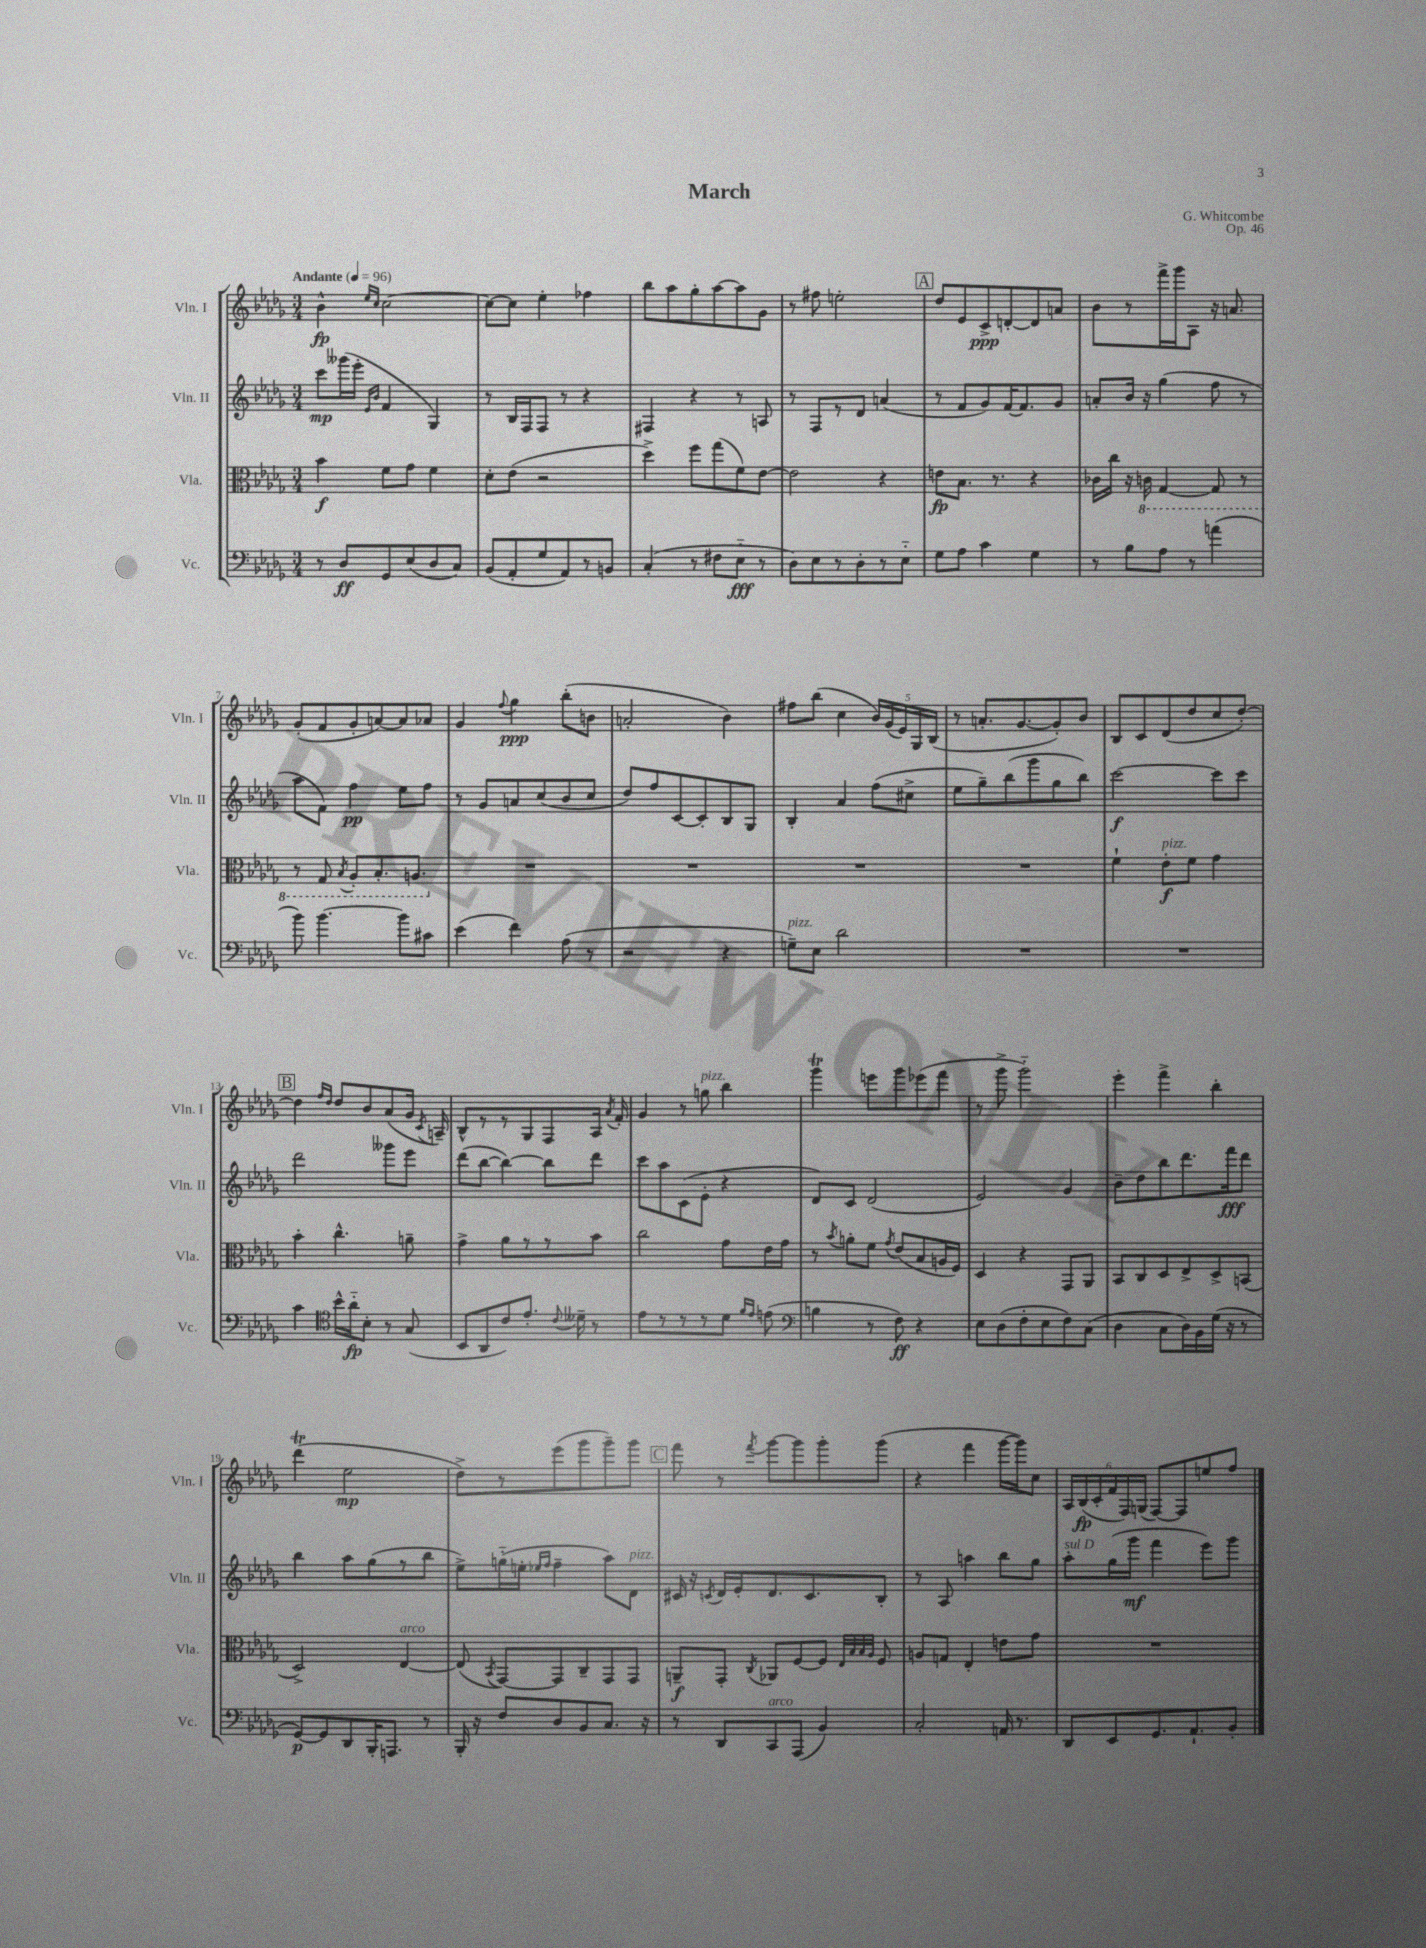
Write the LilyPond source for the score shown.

\header { title = "March" composer = "G. Whitcombe" opus = "Op. 46" }
<<
\new StaffGroup <<
\new Staff = "s0" \with { instrumentName = "Vln. I" shortInstrumentName = "Vln. I" } {
    \clef treble \key des \major \numericTimeSignature \time 3/4 \tempo "Andante" 4 = 96
    \autoBeamOff bes'4-^\fp \grace { ees''16[ c''16] } c''2~ |
    c''8[~ c''8] ees''4-. fes''4 |
    bes''8[ aes''8 ges''8-. aes''8~ aes''8 ges'8] |
    r8 fis''8 e''2-. |
    \mark \markup { \box "A" } des''8[ ees'8 c'8->\ppp d'8~-. d'8 a'8] |
    bes'8[ r8 f'''16-> ges'''16 aes8] r16 a'8. |
    ges'8[-.( f'8 ges'8-. a'8~) a'8 aes'8] |
    ges'4 \appoggiatura { f''8 } ges''4\ppp bes''8[-.( b'8] |
    a'2-. bes'4) |
    fis''8[ bes''8]( c''4 \tuplet 5/4 { bes'16[) ges'16( ees'16) ges16 bes16]( } |
    r8 a'8.[-. ges'8.~ ges'8-.) bes'8] |
    bes8[ c'8 des'8( des''8 c''8 des''8]~-.) |
    \mark \markup { \box "B" } des''4 \grace { f''16[ des''16] } des''8[ bes'8 aes'8( ges'16] \acciaccatura { c'8 } a16--) |
    bes8[-^ r8 r8 ges8 f8 aes16] \acciaccatura { aes'8 } f'16-. |
    ges'4 r8 g''8^\markup { \italic "pizz." } bes''4 |
    ges'''4\trill e'''8[ ges'''8 ees'''8( f'''8] |
    r8 ges'''8-> ges'''2-_) |
    ees'''4-. f'''4-> bes''4-. |
    des'''4\trill( ees''2\mp |
    des''8[->) r8 ees'''8( ges'''8 ges'''8--) ges'''8] |
    \mark \markup { \box "C" } f'''8 r8 \acciaccatura { f'''8 } ges'''8[~ ges'''8 ges'''8-. ges'''8]( |
    r4 f'''4 ges'''16[~ ges'''16) c''8] |
    \tuplet 6/4 { aes16[ bes16\fp( c'16-. f'16 f16) g16]( } f8[~) f8 e''8 f''8] \bar "|." |
}
\new Staff = "s1" \with { instrumentName = "Vln. II" shortInstrumentName = "Vln. II" } {
    \clef treble \key des \major \numericTimeSignature \time 3/4
    \autoBeamOff c'''8[\mp geses'''16( ees'''16]-. \grace { ees'16[ bes'16] } f'4 ges4) |
    r8 bes16[ f16 f8] r8 r4 |
    fis4 r4 r8 a8 |
    r8 f8[ r8 des'8] a'4( |
    \mark \markup { \box "A" } r8 f'8[ ges'8) f'16~ f'8. ges'8] |
    a'8[-. bes'16] r16 ges''4( f''8 r8 |
    aes''8[ f'8]) f''4\pp ees''8[ f''8] |
    r8 ges'8[ a'8 c''8( bes'8 c''8] |
    des''8[) f''8 c'8~ c'8-. bes8 ges8] |
    bes4-. aes'4 f''8[( cis''8]-> |
    ees''8[ ges''8--) bes''8( ges'''8 ges''8 bes''8]) |
    c'''2~\f c'''8[ c'''8] |
    \mark \markup { \box "B" } des'''2 geses'''8[ ees'''8] |
    des'''8[( bes''8]~ bes''4~) bes''8[ des'''8] |
    c'''8[ aes''8 c'8( ees'8]-. r4 |
    des'8[) c'8] des'2( |
    ees'2) ges'4 |
    bes'8[-- des''8 bes''8 des'''8. f'''16\fff des'''8] |
    bes''4 aes''8[ ges''8( r8 bes''8] |
    ees''8[->) g''16-_( e''16]-. \grace { ees''16[ f''16] } f''4-- aes''8[) des'8]^\markup { \italic "pizz." } |
    \mark \markup { \box "C" } cis'16 r16 \acciaccatura { c'8 } des'16[ ees'16-. des'8. c'8. bes8]-. |
    r8 aes8 a''4 bes''8[ ges''8] |
    aes''8[-.^\markup { \italic "sul D" } ges''16( ges'''16]\mf f'''4 ees'''8[) ges'''8] \bar "|." |
}
\new Staff = "s2" \with { instrumentName = "Vla." shortInstrumentName = "Vla." } {
    \clef alto \key des \major \numericTimeSignature \time 3/4
    \autoBeamOff bes'4\f f'8[ ges'8] f'4 |
    des'8[-. ees'8]( r2 |
    des''4->) f''8[ ges''8( f'8) ees'8]~ |
    ees'2 r4 |
    \mark \markup { \box "A" } e'8[\fp bes8.] r8. r4 |
    ces'16[ c''16] r16 \ottava #-1 c!16 ges,4~ ges,8 r8 |
    r8 ges,8 \acciaccatura { bes,8 } aes,8[-. bes,8.-. a,8.] \ottava #0 |
    R2. |
    R2. |
    R2. |
    R2. |
    f'4-! ees'8[-.\f^\markup { \italic "pizz." } f'8] ges'4 |
    \mark \markup { \box "B" } bes'4-. c''4.-^ a'8-- |
    ges'4-> aes'8[ r8 r8 bes'8] |
    c''2 ges'8[ ees'16 ges'16] |
    r8 \acciaccatura { bes'8 } a'8[-. f'8] \acciaccatura { ges'8 } ees'8[( bes8 a16 f16]) |
    des4 r4 ges,8[ aes,8] |
    bes,8[ c8 des8 ees8-> des8-> b,8]( |
    des2->) ees4~^\markup { \italic "arco" } |
    ees8( \acciaccatura { bes,8 } ges,8[~) ges,8 c8-- ges,8 ges,8] |
    \mark \markup { \box "C" } a,8[--\f ges,8]-. \acciaccatura { c8 } aes,8[ f8~ f8] \grace { ees32[ bes32 bes32 aes32] } f8 |
    a8[ g8] ees4-. e'8[ ges'8] |
    R2. \bar "|." |
}
\new Staff = "s3" \with { instrumentName = "Vc." shortInstrumentName = "Vc." } {
    \clef bass \key des \major \numericTimeSignature \time 3/4
    \autoBeamOff r8 des8[\ff ges,8 ees8( des8 c8]) |
    bes,8[( aes,8-. ges8 aes,8) r8 b,8] |
    c4-.( r8 fis8[ ees8]-_\fff r8 |
    des8[) ees8 r8 des8-. r8 ees8]-_ |
    \mark \markup { \box "A" } ges8[ aes8] c'4 ges4 |
    r8 bes8[ aes8] r8 a'4( |
    bes'8) bes'4.~ bes'8[ cis'8] |
    ees'4( f'4) aes8( r8 |
    r2 r4 |
    g8[--^\markup { \italic "pizz." }) ees8] des'2 |
    R2. |
    R2. |
    \mark \markup { \box "B" } c'4 \clef tenor bes'16[-^ aes'16-_\fp bes8]-. r8 ges8( |
    bes,8[ aes,8 c'8) ees'8.]-. \appoggiatura { c'8 } deses'16-- r8 |
    ees'8[ r8 r8 r8 des'8] \grace { f'16[ ees'16] } e'8( |
    \clef bass b4 r8 f8\ff) r4 |
    ees8[ des8( f8-. ees8 f8) c8]( |
    des4 c8[ des16) bes,16 ges16]( r16 r8 |
    ges,8[~\p) ges,8 des,8 bes,,16-. a,,8.] r8 |
    bes,,16-. r16 f8[ des8 bes,8 c8.] r16 |
    \mark \markup { \box "C" } r8 des,8[ c,8^\markup { \italic "arco" } aes,,8]( bes,4) |
    c2-. a,16 r8. |
    des,8[ ees,8 ges,8. aes,8.-! bes,8]-. \bar "|." |
}
>>
>>
